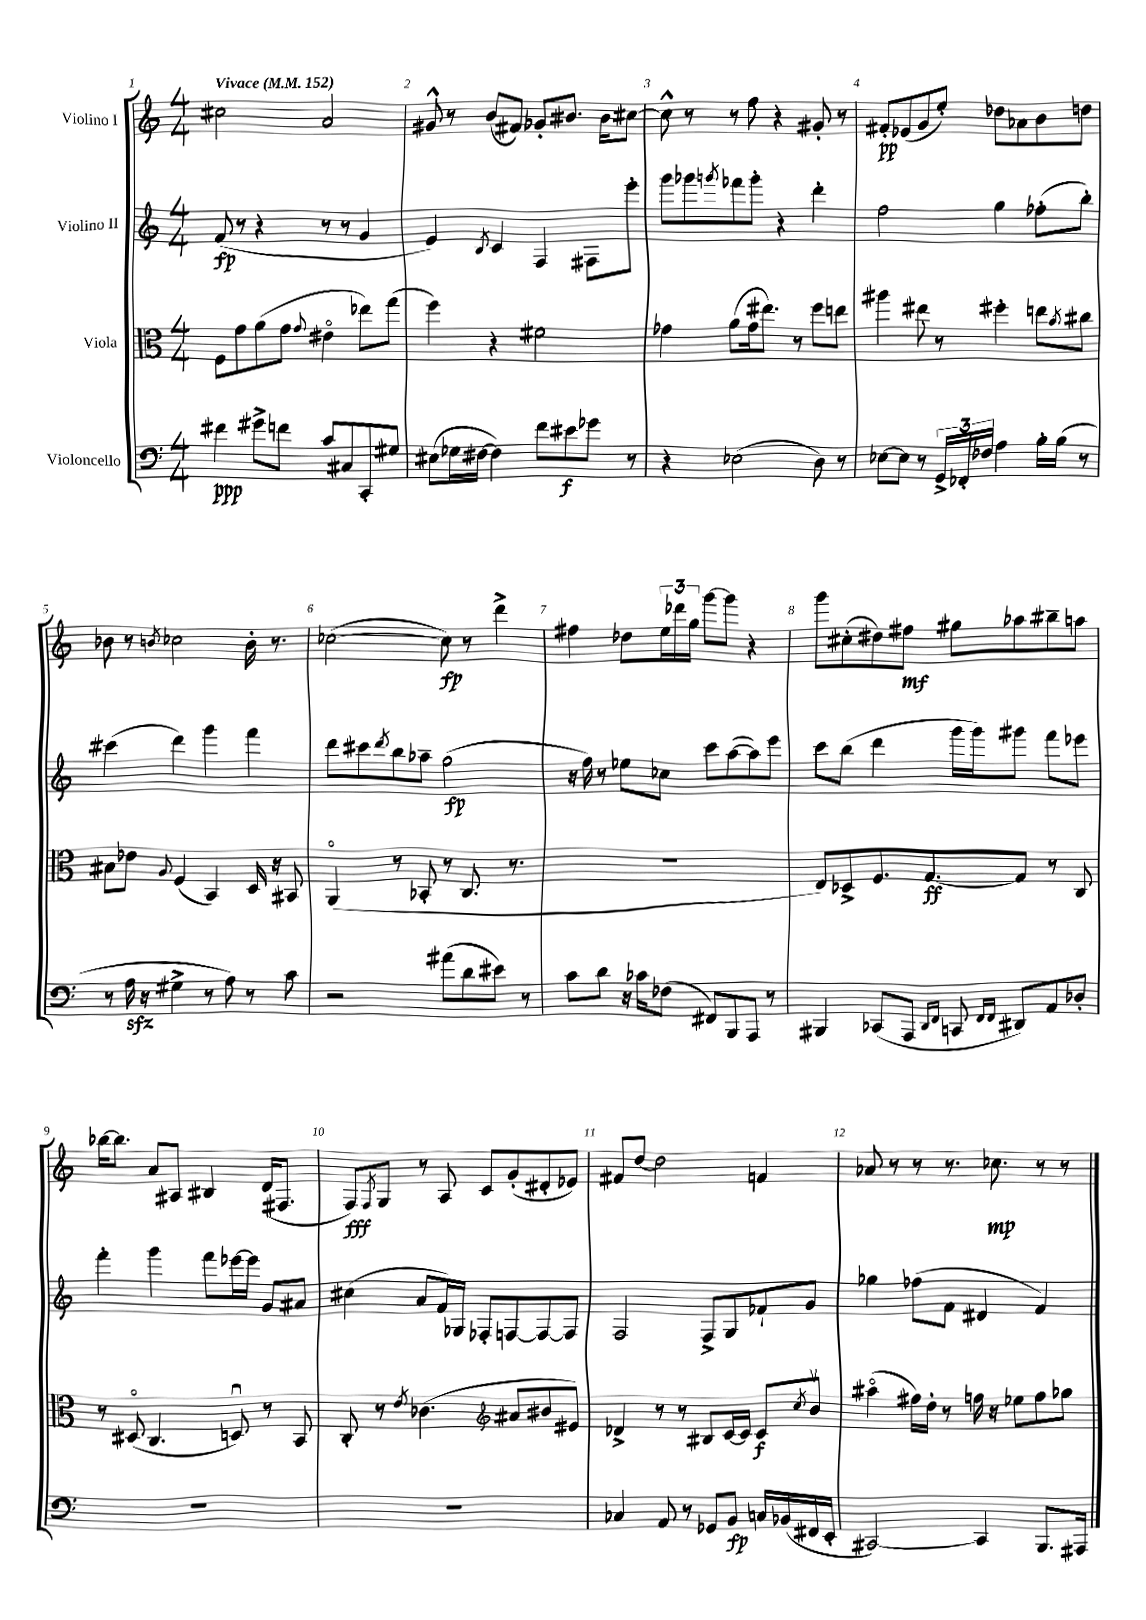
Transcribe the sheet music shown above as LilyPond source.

<<
\new StaffGroup <<
\new Staff = "s0" \with { instrumentName = "Violino I" } {
    \clef treble \key c \major \numericTimeSignature \time 4/4 \tempo "Vivace" 4 = 152
    cis''2 a'2 |
    gis'8-^ r8 b'8( fis'8) ges'8-. bis'8. bis'16 cis''8~ |
    cis''8-^ r8 r8 f''8 r4 gis'8-. r8 |
    fis'8-.\pp ees'8( g'8 e''8-.) des''8 aes'8 b'8 d''8 |
    bes'8 r8 \acciaccatura { b'8 } ces''2 b'16-. r8. |
    ces''2~( ces''8\fp) r8 d'''4-> |
    fis''4 des''8 \tuplet 3/2 { e''16 des'''16 g''16 } g'''8~ g'''8 r4 |
    g'''8 cis''8-.( dis''8) fis''8\mf gis''8 aes''8 bis''8-- a''8 |
    bes''16~ bes''8. a'8 ais8 bis4 d'16( fis8. |
    f8\fff) \acciaccatura { f8 } g8 r8 a8 c'8 g'8-.( dis'8-. ees'8) |
    fis'8 d''8~ d''2 f'4 |
    aes'8 r8 r8 r8. ces''8.\mp r8 r8 \bar "|." |
}
\new Staff = "s1" \with { instrumentName = "Violino II" } {
    \clef treble \key c \major \numericTimeSignature \time 4/4
    f'8\fp( r8 r4 r8 r8 g'4 |
    e'4) \acciaccatura { b8 } c'4 f4 fis8 e'''8-. |
    g'''8 ges'''8 \acciaccatura { g'''8 } fes'''8 g'''8-. r4 d'''4-. |
    f''2 g''4 fes''8-.( b''8-.) |
    cis'''4( d'''4) g'''4 f'''4 |
    d'''8 cis'''8 \acciaccatura { d'''8 } b''8 aes''8-- g''2\fp( |
    r16 f''16) r8 ees''8 ces''8 c'''8 a''8~( a''8) e'''8 |
    c'''8 b''8( d'''4 g'''16 g'''16) gis'''8 f'''8 ees'''8 |
    f'''4-. g'''4 f'''8 ees'''16~ ees'''16 g'8 ais'8 |
    cis''4( a'8 f'16) ges16 fes8-. f8~ f8~ f8 |
    f2 f8-> g8 fes'8-! g'8 |
    ges''4 fes''8( f'8 dis'4 f'4) \bar "|." |
}
\new Staff = "s2" \with { instrumentName = "Viola" } {
    \clef alto \key c \major \numericTimeSignature \time 4/4
    f8 g'8 a'8( g'8 \appoggiatura { g'8 } eis'4\flageolet ees''8) g''8( |
    f''4) r4 fis'2 |
    ges'4 a'8( ges'16 eis''8.) r8 f''8 e''8 |
    ais''4 eis''8 r8 fis''4-. e''8 \acciaccatura { b'8 } cis''8 |
    bis8 ees'8 \appoggiatura { a8 } f4( b,4) d16 r16 bis,8 |
    a,4\flageolet( r8 bes,8-. r8 c8. r8. |
    R1 |
    e8) des8-> f8. g8.~\ff g8 r8 c8 |
    r8 dis8\flageolet( c4. d8\downbow) r8 b,8 |
    c8-. r8 \acciaccatura { e'8 } ces'4.( \clef treble ais'8 bis'8 eis'8) |
    des'4-> r8 r8 bis8 c'16~ c'16 c'8\f \acciaccatura { c''8 } b'8\upbow |
    ais''4\flageolet( fis''16) d''16-. r8 f''16 r16 ees''8 f''8 ges''8 \bar "|." |
}
\new Staff = "s3" \with { instrumentName = "Violoncello" } {
    \clef bass \key c \major \numericTimeSignature \time 4/4
    fis'4\ppp gis'8-> f'8 c'8 cis8 c,8-. gis8 |
    eis8( ges16 fis16~ fis4) f'8 eis'8\f ges'8 r8 |
    r4 ees2( d8) r8 |
    ees8~ ees8 r8 \tuplet 3/2 { g,16-> fes,16-. fes16 } a4 b16-. b16( r8 |
    r8 a16\sfz r16 gis4-> r8 a8) r8 c'8 |
    r2 ais'8( d'8 eis'8) r8 |
    c'8 d'8 r16 ces'16 fes8( fis,8) b,,8 a,,8 r8 |
    bis,,4 ces,8( a,,8 \grace { d,16 f,16 } c,8 \grace { f,16 f,16 } dis,8) a,8 des8-. |
    R1 |
    R1 |
    ces4 a,8 r8 ges,8 b,8\fp c16 bes,16( fis,16 e,16-. |
    cis,2~) cis,4 b,,8. ais,,16 \bar "|." |
}
>>
>>
\layout { \context { \Score \override BarNumber.break-visibility = ##(#f #t #t) barNumberVisibility = #all-bar-numbers-visible } }
